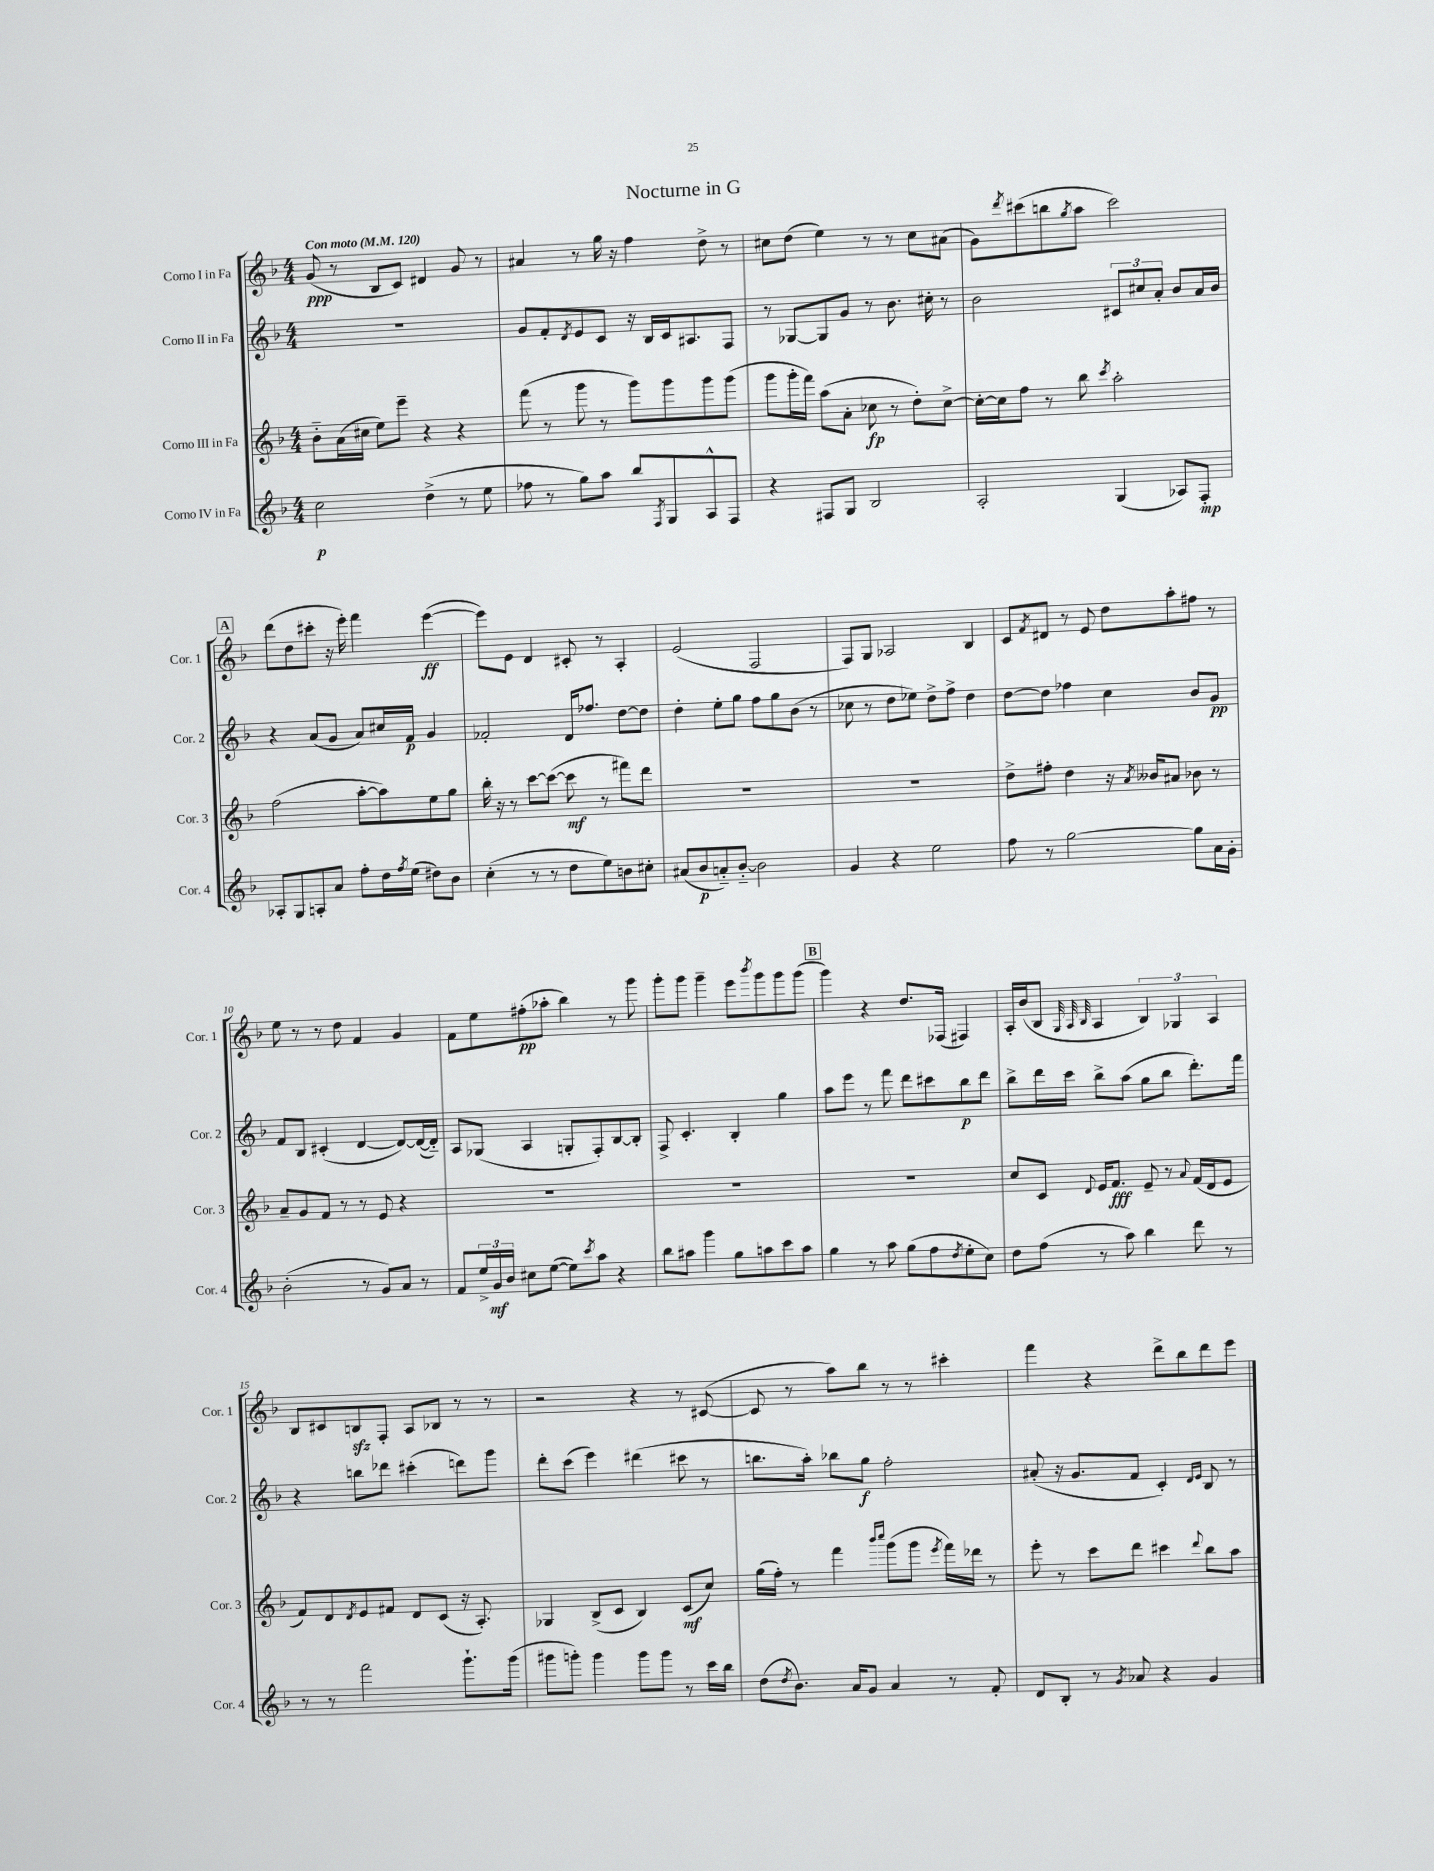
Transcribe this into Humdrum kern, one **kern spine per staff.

**kern	**dynam	**kern	**dynam	**kern	**dynam	**kern	**dynam
*part4	*part4	*part3	*part3	*part2	*part2	*part1	*part1
*staff4	*staff4	*staff3	*staff3	*staff2	*staff2	*staff1	*staff1
*I"Corno IV in Fa	*	*I"Corno III in Fa	*	*I"Corno II in Fa	*	*I"Corno I in Fa	*
*I'Cor. 4	*	*I'Cor. 3	*	*I'Cor. 2	*	*I'Cor. 1	*
*clefG2	*	*clefG2	*	*clefG2	*	*clefG2	*
*k[b-]	*	*k[b-]	*	*k[b-]	*	*k[b-]	*
*M4/4	*	*M4/4	*	*M4/4	*	*M4/4	*
*MM120	*	*MM120	*	*MM120	*	*MM120	*
=1	=1	=1	=1	=1	=1	=1	=1
!	!	!	!	!	!	!LO:TX:a:B:t=Con moto	!
2cc\	p	8b-\L	.	1r	.	(8g/	ppp
.	.	(16a\L	.	.	.	8r	.
.	.	16cc#X\JJ	.	.	.	.	.
.	.	8ee\L)	.	.	.	8B-/L	.
.	.	8eee~\J	.	.	.	8c/J)	.
(4dd^\	.	4r	.	.	.	4d#X/	.
8r	.	4r	.	.	.	8g/	.
8ee\	.	.	.	.	.	8r	.
=2	=2	=2	=2	=2	=2	=2	=2
8ff-X\	.	(8fff\	.	8g/L	.	4a#X/	.
8r	.	8r	.	8f'/	.	.	.
.	.	.	.	8qd/	.	.	.
8gg\L)	.	8ggg\	.	8e/	.	8r	.
8aa\J	.	8r	.	8c/J	.	16gg\	.
.	.	.	.	.	.	16r	.
8bb-/L	.	8ggg\L)	.	16r	.	4ff\	.
.	.	.	.	16B-/LL	.	.	.
8qF/	.	.	.	.	.	.	.
8G/	.	8ggg\	.	16c/J	.	.	.
.	.	.	.	8.A#X/	.	.	.
8A^^/	.	8ggg\	.	.	.	8dd^\	.
8F/J	.	(8ggg\J	.	8F/J	.	8r	.
=3	=3	=3	=3	=3	=3	=3	=3
4r	.	8ggg\L	.	8r	.	8cc#X\L	.
.	.	16ggg'\L	.	[8G-X/L	.	(8dd\J	.
.	.	16fff\JJ)	.	.	.	.	.
8F#X/L	.	(8aa\L	.	8G-/]	.	4ee\)	.
8G/J	.	8a'\J	.	8g/J	.	.	.
2B-/	.	8cc-X\	fp	8r	.	8r	.
.	.	8r	.	8.b-\	.	8r	.
.	.	8dd'\L)	.	.	.	8cc#\L	.
.	.	.	.	16cc#X'\	.	.	.
.	.	[8cc-^\J	.	8r	.	(8a#X\J	.
=4	=4	=4	=4	=4	=4	=4	=4
2A'/	.	16cc-'\LL_	.	2b-\	.	8g\L)	.
.	.	16cc-\J]	.	.	.	.	.
.	.	.	.	.	.	8qddd/	.
.	.	8ff\J	.	.	.	(8ccc#X\	.
.	.	8r	.	.	.	8bbn\	.
.	.	.	.	.	.	8qgg/	.
.	.	8bb-\	.	.	.	8aa\J	.
.	.	8qccc/	.	.	.	.	.
(4G/	.	2aa'\	.	12c#X/L	.	2ccc#\)	.
.	.	.	.	12cc#X/	.	.	.
.	.	.	.	12a'/J	.	.	.
8A-X/L)	.	.	.	8b-/L	.	.	.
8F'/J	mp	.	.	16a/L	.	.	.
.	.	.	.	16b-/JJ	.	.	.
!!LO:LB:g=z
!!LO:REH:place=s1:t=A
=5	=5	=5	=5	=5	=5	=5	=5
8A-X'/L	.	(2ff\	.	4r	.	(8ddd\L	.
8G/	.	.	.	.	.	8dd\	.
8An'/	.	.	.	(8a/L	.	8ccc#X'\J	.
8a/J	.	.	.	8g/J	.	16r	.
.	.	.	.	.	.	16eee'\)	.
8ff'\L	.	[8aa'\L	.	8a/L)	.	4fff\	.
16dd\L	.	8aa\])	.	16cc#X/L	.	.	.
8qff/	.	.	.	.	.	.	.
(16ee\JJ	.	.	.	16f/JJ	p	.	.
8dd#X\L)	.	8ee\	.	4g/	.	([4eee\	ff
8b-\J	.	8gg\J	.	.	.	.	.
=6	=6	=6	=6	=6	=6	=6	=6
(4cc'\	.	16bb-'\	.	2f-X'/	.	8eee\L])	.
.	.	16r	.	.	.	.	.
.	.	8r	.	.	.	8e\J	.
8r	.	[8ccc\L	.	.	.	4d/	.
8r	.	(8ccc\J_	.	.	.	.	.
8dd\L	.	8ccc\]	mf	16d/KL	.	8c#X'/	.
.	.	.	.	8.ff-X/J	.	.	.
8ee\)	.	8r	.	.	.	8r	.
8bn\	.	8fff#X\L)	.	[8dd\L	.	4A'/	.
8cc#X'\J	.	8ddd\J	.	8dd\J]	.	.	.
=7	=7	=7	=7	=7	=7	=7	=7
(8a#X/L	.	1r	.	4dd'\	.	(2e/	.
8b-/	p	.	.	.	.	.	.
8an/)	.	.	.	8ee'\L	.	.	.
[8b-/J	.	.	.	8gg\J	.	.	.
2b-\]	.	.	.	8ff\L	.	2F/	.
.	.	.	.	8gg\	.	.	.
.	.	.	.	(8b-\J	.	.	.
.	.	.	.	8r	.	.	.
=8	=8	=8	=8	=8	=8	=8	=8
4g/	.	1r	.	8cc-X\	.	8F/L)	.
.	.	.	.	8r	.	8G/J	.
4r	.	.	.	8dd\L	.	2A-X/	.
.	.	.	.	8ee-X\J)	.	.	.
2ee\	.	.	.	8dd^\L	.	.	.
.	.	.	.	8ff^\J	.	.	.
.	.	.	.	4dd\	.	4B-/	.
=9	=9	=9	=9	=9	=9	=9	=9
8ff\	.	8dd^\L	.	[8dd\L	.	8c/L	.
.	.	.	.	.	.	8qf/	.
8r	.	8ff#X'\J	.	8dd\J]	.	8d#X/J	.
[2gg\	.	4dd\	.	4ff-X\	.	8r	.
.	.	.	.	.	.	8e/	.
.	.	16r	.	4cc\	.	8dd\L	.
.	.	8qa/	.	.	.	.	.
.	.	16b--X/KL	.	.	.	.	.
.	.	8a#X/J	.	.	.	8aa'\	.
8gg\L]	.	8b-X\	.	8b-/L	.	8ff#X\J	.
16a\L	.	8r	.	8g/J	pp	8r	.
16g'\JJ	.	.	.	.	.	.	.
!!LO:LB:g=z
=10	=10	=10	=10	=10	=10	=10	=10
(2b-'\	.	8a~/L	.	8f/L	.	8ee\	.
.	.	8g/	.	8B-/J	.	8r	.
.	.	8f/J	.	(4c#X'/	.	8r	.
.	.	8r	.	.	.	8dd\	.
8r	.	8r	.	[4d/	.	4f/	.
8g/L)	.	8e/	.	.	.	.	.
8a/J	.	4r	.	8d/L_)	.	4g/	.
8r	.	.	.	(16d/L_	.	.	.
.	.	.	.	16d/JJ])	.	.	.
=11	=11	=11	=11	=11	=11	=11	=11
8f/L	.	1r	.	8A/L	.	8f\L	.
24ee^/L	.	.	.	(8G-X/J	.	8ee\	.
24g/	mf	.	.	.	.	.	.
24b-/JJ	.	.	.	.	.	.	.
8cc#X\L	.	.	.	4A/	.	(8ff#X'\	pp
([8ee\J	.	.	.	.	.	8aa-X'\J	.
8ee\L])	.	.	.	8Gn'/L	.	4bb-\)	.
8qccc/	.	.	.	.	.	.	.
8aa\J	.	.	.	8F'/)	.	.	.
4r	.	.	.	[8B-/	.	8r	.
.	.	.	.	8B-'/J]	.	8ggg\	.
=12	=12	=12	=12	=12	=12	=12	=12
8bb-\L	.	1r	.	8F^/	.	8ggg'\L	.
8aa#X\J	.	.	.	4.c'/	.	8ggg\J	.
4ggg\	.	.	.	.	.	4ggg~\	.
8gg\L	.	.	.	4B-'/	.	8eee\L	.
.	.	.	.	.	.	8qbbb-/	.
8aan\	.	.	.	.	.	8ggg\	.
8ccc\	.	.	.	4gg\	.	8ggg\	.
8aa\J	.	.	.	.	.	(8ggg\J	.
!!LO:REH:place=s1:t=B
=13	=13	=13	=13	=13	=13	=13	=13
4gg\	.	1r	.	8aa\L	.	4ggg\)	.
.	.	.	.	8eee\J	.	.	.
8r	.	.	.	8r	.	4r	.
8aa\	.	.	.	8fff\	.	.	.
(8gg\L	.	.	.	8ddd\L	.	8.dd/L	.
8ff\	.	.	.	8ccc#X\	.	.	.
.	.	.	.	.	.	(16F-X/Jk	.
8qdd/	.	.	.	.	.	.	.
8ee'\	.	.	.	8bb-\	p	4F#X/)	.
8cc\J)	.	.	.	8ddd\J	.	.	.
=14	=14	=14	=14	=14	=14	=14	=14
8dd\L	.	8cc/L	.	8bb-^\L	.	16A'/LL	.
.	.	.	.	.	.	(16b-/J	.
(8ff\J	.	8c/J	.	16ddd\L	.	8B-/J	.
.	.	.	.	16ccc\JJ	.	.	.
.	.	.	.	.	.	32qqG/	.
.	.	.	.	.	.	32qqA/	.
.	.	8qqd/	.	.	.	32qqB-/	.
8r	.	16e/KL	.	8bb-^\L	.	4A/	.
.	.	8.f/J	fff	.	.	.	.
8aa\)	.	.	.	(8aa\J	.	.	.
4bb-\	.	8e~/	.	8gg\L	.	6B-/)	.
.	.	8r	.	8bb-\J	.	.	.
.	.	.	.	.	.	6G-X/	.
.	.	8qqa/	.	.	.	.	.
8ddd\	.	(16f/LL	.	8.ddd'\L)	.	.	.
.	.	16d/J	.	.	.	.	.
.	.	.	.	.	.	6A/	.
8r	.	8e/J	.	.	.	.	.
.	.	.	.	16fff\Jk	.	.	.
!!LO:LB:g=z
=15	=15	=15	=15	=15	=15	=15	=15
8r	.	8f/L)	.	4r	.	8B-/L	.
8r	.	8d/	.	.	.	8c#X/	.
.	.	8qd/	.	.	.	.	.
2fff\	.	8e/	.	8bbn\L	.	8Bnzz/	.
.	.	8f#X/J	.	8ddd-X\J	.	8F'/J	.
.	.	8d/L	.	(4ccc#X'\	.	8A/L	.
.	.	(8c/J	.	.	.	8B-X/J	.
8.ggg`\L	.	16r	.	8dddn\L)	.	8r	.
.	.	8.A'/)	.	.	.	.	.
.	.	.	.	8ggg\J	.	8r	.
(16ggg\Jk	.	.	.	.	.	.	.
=16	=16	=16	=16	=16	=16	=16	=16
8ggg#X\L	.	4G-X/	.	8ddd'\L	.	2r	.
8gggn'\J)	.	.	.	(8ccc\J	.	.	.
4ggg\	.	(8B-^/L	.	4eee\)	.	.	.
.	.	8c/J	.	.	.	.	.
8ggg\L	.	4B-/)	.	(4ddd#X\	.	4r	.
8ggg\J	.	.	.	.	.	.	.
8r	.	(8c/L	mf	8ccc#X\	.	8r	.
16ccc\LL	.	8cc/J)	.	8r	.	([8c#X/	.
16bb-\JJ	.	.	.	.	.	.	.
=17	=17	=17	=17	=17	=17	=17	=17
(8dd\L	.	(16gg\LL	.	8.bbn\L	.	8c#/]	.
.	.	16ff'\JJ)	.	.	.	.	.
8qdd/	.	.	.	.	.	.	.
8.b-\J)	.	8r	.	.	.	8r	.
.	.	.	.	16aa'\Jk)	.	.	.
.	.	4fff\	.	8bb-X\L	.	8aa\L)	.
16a/KL	.	.	.	.	.	.	.
8g/J	.	.	.	8gg\J	f	8bb-\J	.
.	.	16qqbbb-/LL	.	.	.	.	.
.	.	16qqcccc/JJ	.	.	.	.	.
4a/	.	(8ggg\L	.	2ff'\	.	8r	.
.	.	8ggg\J	.	.	.	8r	.
.	.	8qeee/	.	.	.	.	.
8r	.	16fff\LL)	.	.	.	4ccc#X'\	.
.	.	16ddd-X\JJ	.	.	.	.	.
8f'/	.	8r	.	.	.	.	.
=18	=18	=18	=18	=18	=18	=18	=18
8d/L	.	8eee'\	.	(8a#X'/	.	4fff\	.
8B-'/J	.	8r	.	16r	.	.	.
.	.	.	.	8.g/L	.	.	.
8r	.	8ccc\L	.	.	.	4r	.
8qg/	.	.	.	.	.	.	.
8a-X/	.	8ddd\J	.	8f/J	.	.	.
4r	.	4ccc#X\	.	4c'/)	.	8ddd^\L	.
.	.	.	.	.	.	8bb-\	.
.	.	.	.	16qqd/LL	.	.	.
.	.	8qqddd/	.	16qqe/JJ	.	.	.
4g/	.	8bb-\L	.	8B-/	.	8ddd\	.
.	.	8aa\J	.	8r	.	8eee\J	.
==	==	==	==	==	==	==	==
*-	*-	*-	*-	*-	*-	*-	*-
